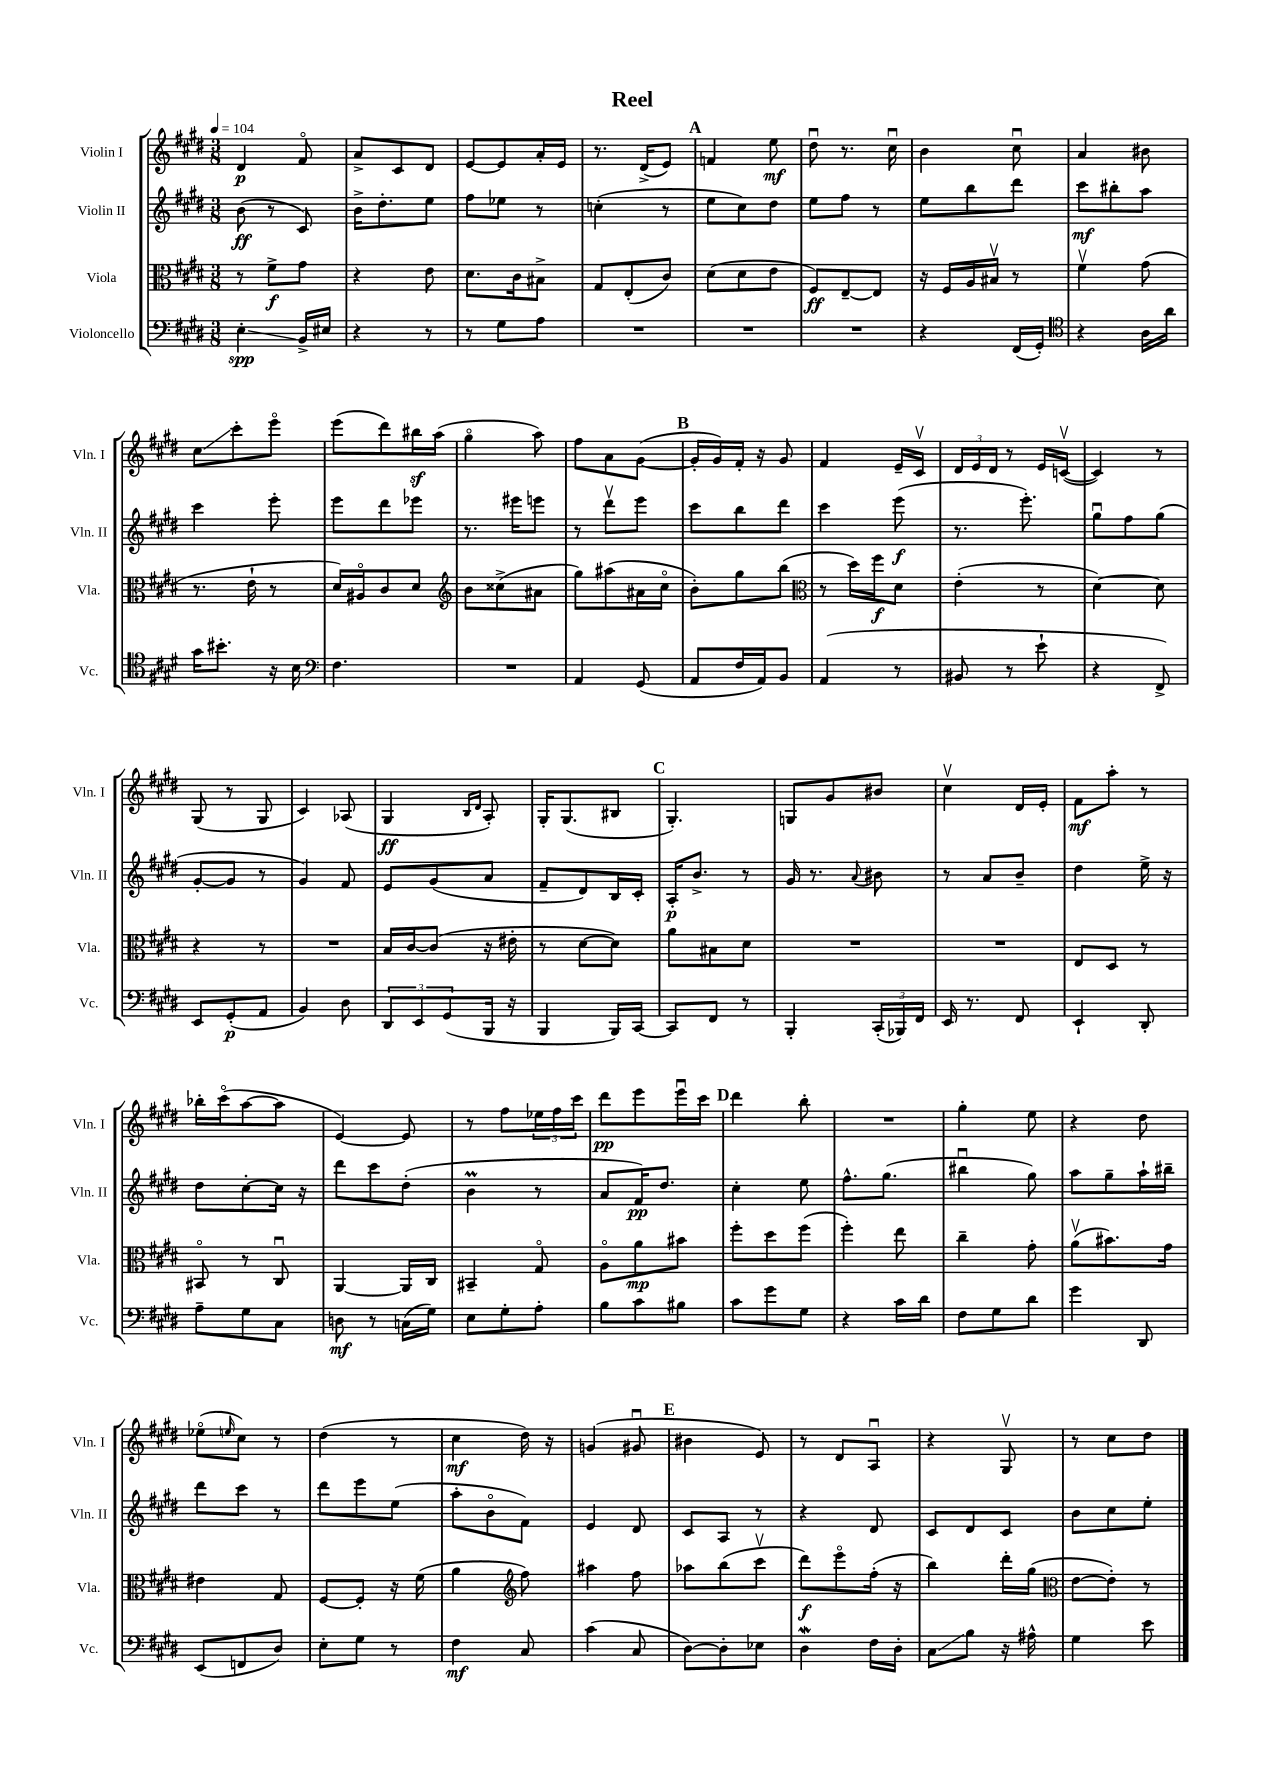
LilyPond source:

\header { title = "Reel" }
<<
\new StaffGroup <<
\new Staff = "s0" \with { instrumentName = "Violin I" shortInstrumentName = "Vln. I" } {
    \clef treble \key e \major \numericTimeSignature \time 3/8 \tempo 4 = 104
    dis'4\p fis'8\flageolet |
    a'8-> cis'8 dis'8 |
    e'8~ e'8 a'16-. e'16 |
    r8. dis'16->( e'8) |
    \mark \markup { \bold "A" } f'4 e''8\mf |
    dis''8\downbow r8. cis''16\downbow |
    b'4 cis''8\downbow |
    a'4 bis'8 |
    cis''8\glissando cis'''8-. e'''8\flageolet |
    e'''8( dis'''8) bis''16\sf a''16( |
    gis''4\flageolet a''8) |
    fis''8 a'8 gis'8~( |
    \mark \markup { \bold "B" } gis'16-. gis'16) fis'16-. r16 gis'8 |
    fis'4 e'16-- cis'16\upbow |
    \tuplet 3/2 { dis'16 e'16 dis'16 } r8 e'16 c'16~\upbow( |
    c'4) r8 |
    gis8( r8 gis8 |
    cis'4) aes8( |
    gis4\ff \grace { b16 dis'16 } a8-.) |
    gis16-. gis8.( bis8 |
    \mark \markup { \bold "C" } gis4.-.) |
    g8 gis'8 bis'8 |
    cis''4\upbow dis'16 e'16-. |
    fis'8\mf a''8-. r8 |
    bes''16-. cis'''16\flageolet( a''8~ a''8 |
    e'4~) e'8 |
    r8 fis''8 \tuplet 3/2 { ees''16 fis''16 cis'''16 } |
    dis'''8\pp e'''8 e'''16\downbow cis'''16 |
    \mark \markup { \bold "D" } dis'''4 b''8-. |
    R4. |
    gis''4-. e''8 |
    r4 dis''8 |
    ees''8\flageolet( \grace { e''16 } cis''8) r8 |
    dis''4( r8 |
    cis''4\mf dis''16) r16 |
    g'4( gis'8\downbow |
    \mark \markup { \bold "E" } bis'4 e'8) |
    r8 dis'8 a8\downbow |
    r4 gis8\upbow |
    r8 cis''8 dis''8 \bar "|." |
}
\new Staff = "s1" \with { instrumentName = "Violin II" shortInstrumentName = "Vln. II" } {
    \clef treble \key e \major \numericTimeSignature \time 3/8
    b'8\ff( r8 cis'8) |
    b'16-> dis''8.-. e''8 |
    fis''8 ees''8 r8 |
    c''4-.( r8 |
    \mark \markup { \bold "A" } e''8 cis''8) dis''8 |
    e''8 fis''8 r8 |
    e''8 b''8 dis'''8 |
    cis'''8\mf bis''8-. a''8 |
    cis'''4 e'''8-. |
    e'''8 dis'''8 ees'''8 |
    r8. eis'''16 e'''8 |
    r8 dis'''8\upbow e'''8 |
    \mark \markup { \bold "B" } cis'''8 b''8 dis'''8 |
    cis'''4 e'''8\f( |
    r8. e'''8.-.) |
    gis''8\downbow fis''8 gis''8( |
    gis'8~-. gis'8 r8 |
    gis'4) fis'8 |
    e'8 gis'8( a'8 |
    fis'8-- dis'8) b16 cis'16-. |
    \mark \markup { \bold "C" } a16-.\p b'8.-> r8 |
    gis'16 r8. \appoggiatura { a'8 } bis'8 |
    r8 a'8 b'8-- |
    dis''4 e''16-> r16 |
    dis''8 cis''8~-. cis''16 r16 |
    dis'''8 cis'''8 dis''8-.( |
    b'4\prall r8 |
    a'8 fis'16\pp) dis''8. |
    \mark \markup { \bold "D" } cis''4-. e''8 |
    fis''8.-^ gis''8.( |
    bis''4\downbow gis''8) |
    a''8 gis''8-- a''16-! bis''16-- |
    dis'''8 cis'''8 r8 |
    dis'''8 e'''8 e''8( |
    a''8-. b'8\flageolet fis'8) |
    e'4 dis'8 |
    \mark \markup { \bold "E" } cis'8 a8 r8 |
    r4 dis'8 |
    cis'8 dis'8 cis'8 |
    b'8 cis''8 e''8-. \bar "|." |
}
\new Staff = "s2" \with { instrumentName = "Viola" shortInstrumentName = "Vla." } {
    \clef alto \key e \major \numericTimeSignature \time 3/8
    r8 fis'8->\f gis'8 |
    r4 e'8 |
    dis'8. cis'16 bis8-> |
    gis8 e8-.( cis'8) |
    \mark \markup { \bold "A" } dis'8( dis'8 e'8 |
    fis8\ff) e8~-- e8 |
    r16 fis16 a16 bis16\upbow r8 |
    fis'4\upbow gis'8( |
    r8. e'16-! r8 |
    dis'16) ais16\flageolet cis'8 dis'8 |
    \clef treble b'8 cisis''8->( ais'8 |
    gis''8) ais''8( ais'16 cis''16\flageolet |
    \mark \markup { \bold "B" } b'8-.) gis''8 b''8( |
    \clef alto r8 dis''16) fis''16\f dis'8 |
    e'4-.( r8 |
    dis'4~) dis'8 |
    r4 r8 |
    R4. |
    b16 cis'16~ cis'8( r16 eis'16-. |
    r8 dis'8~ dis'8) |
    \mark \markup { \bold "C" } a'8 bis8 dis'8 |
    R4. |
    R4. |
    e8 dis8 r8 |
    bis,8\flageolet r8 cis8\downbow |
    a,4~ a,16 cis16 |
    bis,4-- gis8\flageolet |
    a8\flageolet a'8\mp bis'8 |
    \mark \markup { \bold "D" } fis''8-. dis''8 fis''8( |
    fis''4-.) e''8 |
    cis''4-- gis'8-. |
    a'8\upbow( bis'8.) gis'16 |
    eis'4 gis8 |
    fis8~ fis8-. r16 fis'16( |
    a'4 \clef treble fis''8) |
    ais''4 fis''8 |
    \mark \markup { \bold "E" } aes''8 b''8( cis'''8\upbow |
    dis'''8\f) e'''8\flageolet fis''16-.( r16 |
    b''4) dis'''16-. gis''16( |
    \clef alto e'8~ e'8-.) r8 \bar "|." |
}
\new Staff = "s3" \with { instrumentName = "Violoncello" shortInstrumentName = "Vc." } {
    \clef bass \key e \major \numericTimeSignature \time 3/8
    e4-.\glissando\spp b,16-> eis16 |
    r4 r8 |
    r8 gis8 a8 |
    R4. |
    \mark \markup { \bold "A" } R4. |
    R4. |
    r4 fis,16( gis,16-.) |
    \clef tenor r4 a16 a'16 |
    gis'16 bis'8.-. r16 b16 |
    \clef bass fis4. |
    R4. |
    a,4 gis,8( |
    \mark \markup { \bold "B" } a,8 fis16 a,16) b,8 |
    a,4( r8 |
    bis,8 r8 e'8-! |
    r4 fis,8->) |
    e,8 gis,8-.\p( a,8 |
    b,4) dis8 |
    \tuplet 3/2 { dis,8 e,8 gis,8( } b,,16 r16 |
    b,,4 b,,16) cis,16~ |
    \mark \markup { \bold "C" } cis,8 fis,8 r8 |
    b,,4-. \tuplet 3/2 { cis,16-.( bes,,16) fis,16 } |
    e,16 r8. fis,8 |
    e,4-! dis,8-. |
    a8-- gis8 cis8 |
    d8\mf r8 c16( gis16) |
    e8 gis8-. a8-. |
    b8 cis'8 bis8 |
    \mark \markup { \bold "D" } cis'8 gis'8 gis8 |
    r4 cis'16 dis'16 |
    fis8 gis8 dis'8 |
    gis'4 dis,8 |
    e,8( f,8 dis8) |
    e8-. gis8 r8 |
    fis4\mf cis8 |
    cis'4( cis8 |
    \mark \markup { \bold "E" } dis8~) dis8-. ees8 |
    dis4\mordent fis16 dis16-. |
    cis8\glissando b8 r16 ais16-^ |
    gis4 e'8 \bar "|." |
}
>>
>>
\layout { \context { \Score \remove "Bar_number_engraver" } }
